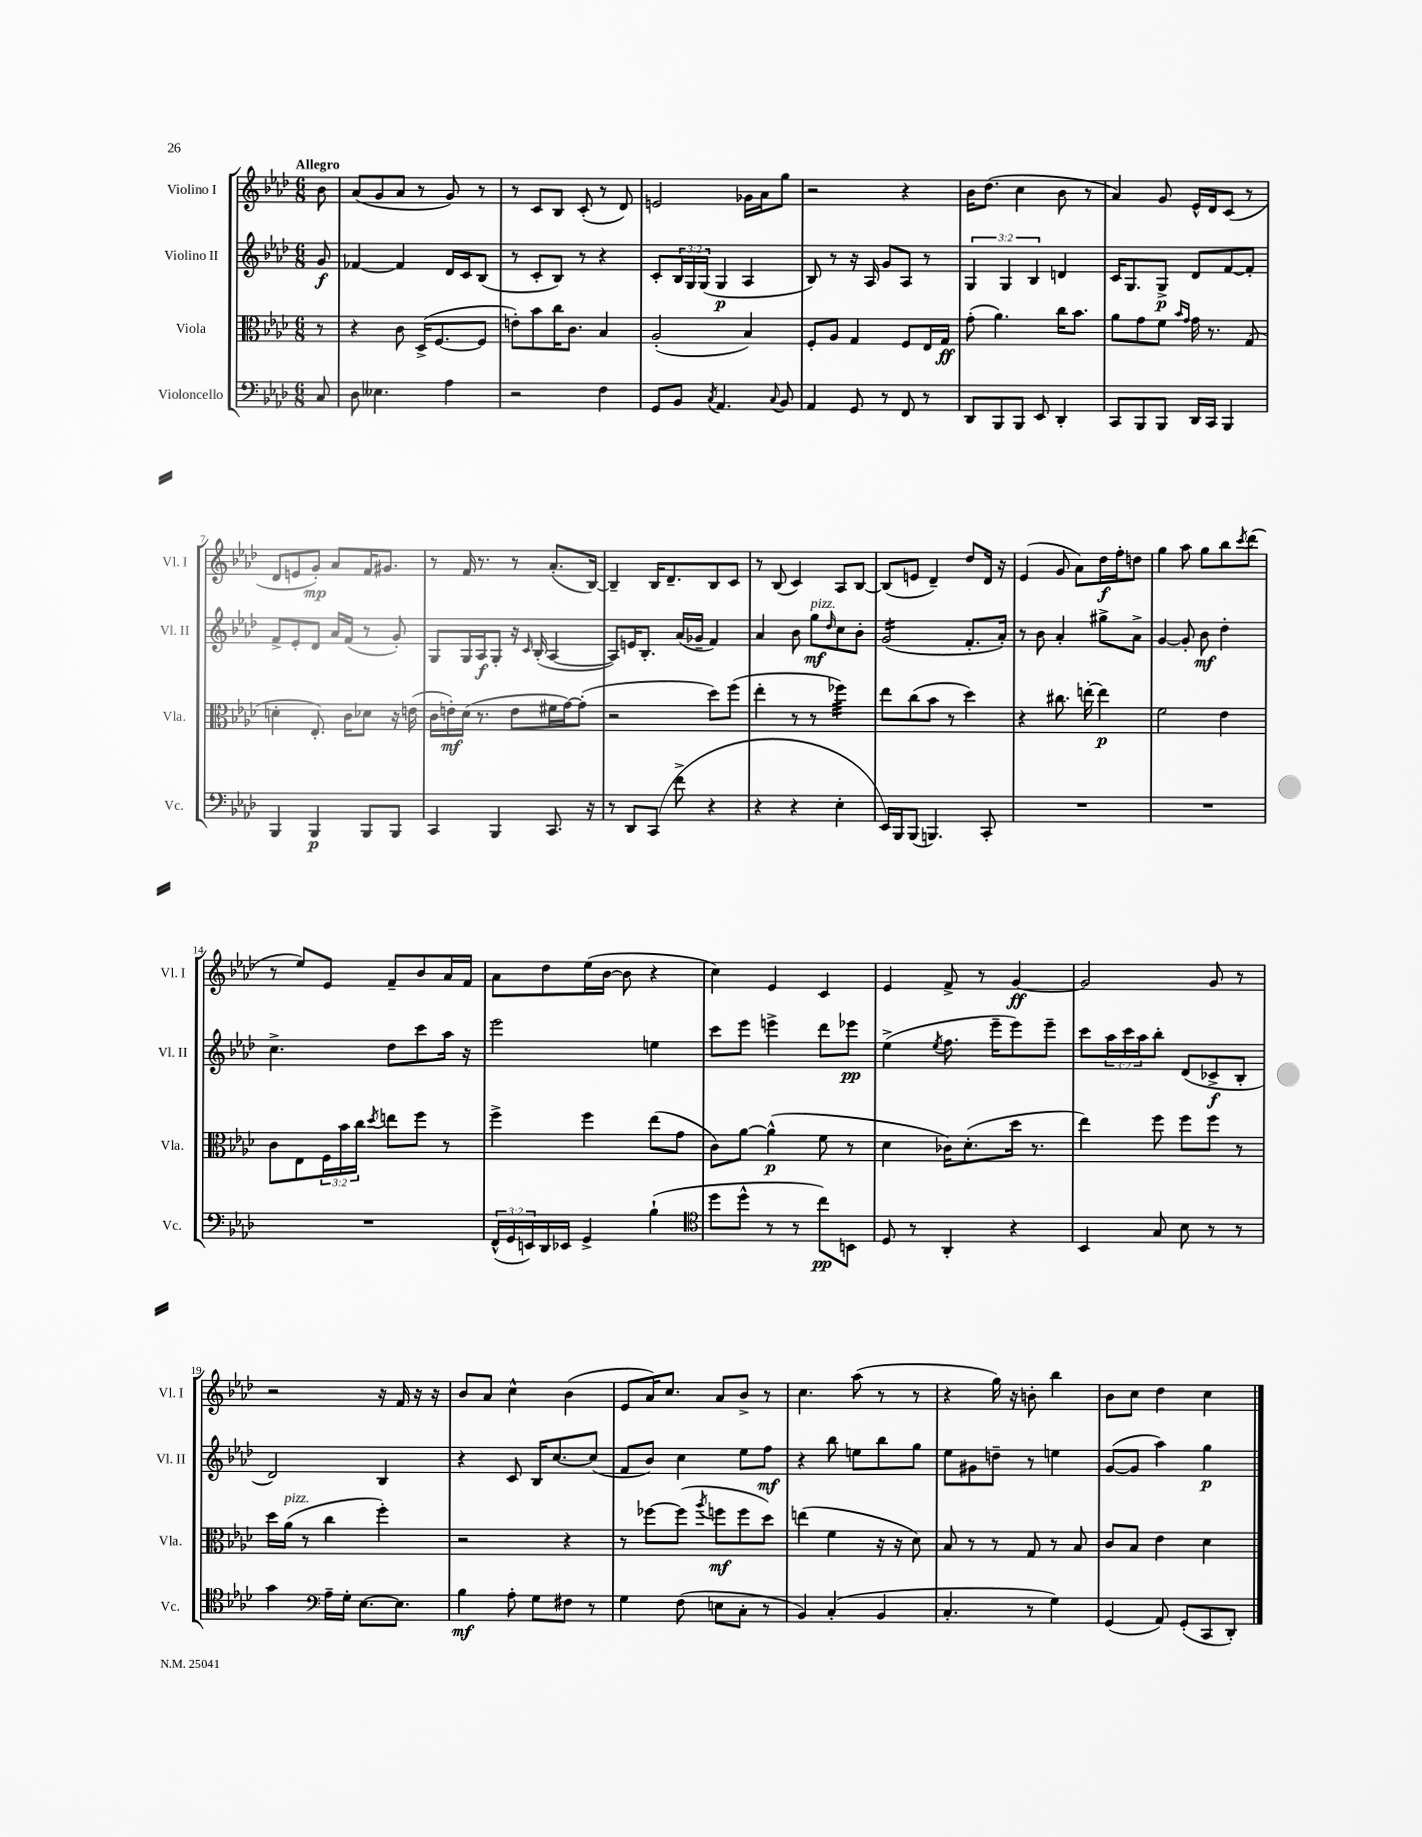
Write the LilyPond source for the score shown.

<<
\new StaffGroup <<
\new Staff = "s0" \with { instrumentName = "Violino I" shortInstrumentName = "Vl. I" } {
    \clef treble \key aes \major \numericTimeSignature \time 6/8 \partial 8 \tempo "Allegro"
    bes'8 |
    aes'8( g'8 aes'8 r8 g'8) r8 |
    r8 c'8 bes8 c'8-.( r8 des'8) |
    e'2 ges'16 aes'16 g''8 |
    r2 r4 |
    bes'16 des''8.( c''4 bes'8 r8 |
    aes'4) g'8 ees'16-^ des'16 c'8( r8 |
    des'8 e'8 g'8-.\mp) aes'8 f'16 gis'8. |
    r8 f'16 r8. r8 aes'8.-.( bes16~) |
    bes4-- bes16 des'8.-- bes8 c'8 |
    r8 bes8( c'4) aes8 bes8~ |
    bes8( e'8 des'4--) des''8 des'16 r16 |
    ees'4( g'8 aes'8) des''16\f f''16-. d''8 |
    g''4 aes''8 g''8 bes''8 \acciaccatura { c'''8 } des'''8( |
    r8 ees''8) ees'8 f'8-- bes'8 aes'16 f'16 |
    aes'8 des''8 ees''16( bes'16~ bes'8 r4 |
    c''4) ees'4 c'4 |
    ees'4 f'8-> r8 g'4~\ff |
    g'2 g'8 r8 |
    r2 r16 f'16 r16 r16 |
    bes'8 aes'8 c''4-^ bes'4( |
    ees'8 aes'16) c''8. aes'8 bes'8-> r8 |
    c''4. aes''8( r8 r8 |
    r4 g''16) r16 b'8-. bes''4 |
    bes'8 c''8 des''4 c''4 \bar "|." |
}
\new Staff = "s1" \with { instrumentName = "Violino II" shortInstrumentName = "Vl. II" } {
    \clef treble \key aes \major \numericTimeSignature \time 6/8 \override Staff.TupletNumber.text = #tuplet-number::calc-fraction-text \partial 8
    g'8\f |
    fes'4~ fes'4 des'16 c'16 bes8( |
    r8 c'8-. bes8) r8 r4 |
    c'8-. \tuplet 3/2 { bes16 g16 g16( } g4\p aes4 |
    bes8) r8 r16 aes16 g'8 aes8 r8 |
    \tuplet 3/2 { g4 g4 bes4 } d'4 |
    c'16 g8. g8->\p des'8 f'8~ f'8-. |
    f'8-> ees'8-. des'8 aes'16 f'16( r8 g'8-.) |
    g8 g16 aes16\f g8-. r16 \grace { c'16 } bes16-.( aes4~ |
    aes8) e'16 bes8.-. aes'16( ges'16-- f'4) |
    aes'4 bes'8 g''8\mf^\markup { \italic "pizz." } \grace { des''16 } c''8 bes'8-. |
    g'2:16( f'8.-. aes'16-.) |
    r8 bes'8 aes'4-. gis''8-> aes'8-> |
    g'4~ g'8-. bes'8\mf des''4-. |
    c''4.-> des''8 c'''8 aes''16 r16 |
    ees'''2 e''4 |
    c'''8 ees'''8 e'''4-> des'''8 ees'''8\pp |
    ees''4->( \acciaccatura { ees''8 } f''8. ees'''16-- ees'''8) ees'''8-- |
    c'''8 \tuplet 3/2 { aes''16 c'''16 aes''16 } bes''8-. des'8( ces'8->\f bes8-. |
    des'2) bes4 |
    r4 c'8 bes16 c''8.~ c''8( |
    f'8 bes'8) c''4 ees''8 f''8\mf |
    r4 bes''8 e''8 bes''8 g''8 |
    ees''8 gis'8 d''8-- r8 e''4 |
    g'8~( g'8 aes''4) g''4\p \bar "|." |
}
\new Staff = "s2" \with { instrumentName = "Viola" shortInstrumentName = "Vla." } {
    \clef alto \key aes \major \numericTimeSignature \time 6/8 \override Staff.TupletNumber.text = #tuplet-number::calc-fraction-text \partial 8
    r8 |
    r4 c'8 des16->( f8.~ f8 |
    e'8-.) bes'8 c''16 c'8. bes4 |
    aes2-.( bes4) |
    f8-. aes8 g4 f8 ees16 g16\ff |
    g'8-.( aes'4.) c''16 bes'8. |
    aes'8 g'8 f'8 \grace { bes'16 g'16 } g'16 r8. g8( |
    d'4-. ees8.-.) c'16 des'8 r16 e'16( |
    c'16 e'16-.\mf) des'16( r8. e'8 fis'16 g'16~) g'8-.( |
    r2 des''8) f''8( |
    ees''4-. r8 r8 fes''4:32) |
    ees''8 c''8( bes'8 r8 des''4) |
    r4 cis''8. e''16~-. e''4\p |
    f'2 ees'4 |
    c'8 ees8 \tuplet 3/2 { f16 bes'16 c''16 } \acciaccatura { des''8 } e''8 f''8 r8 |
    f''4-> f''4 ees''8( g'8 |
    c'8) aes'8~ aes'4-^\p( f'8 r8 |
    des'4 ces'16) des'8.-.( des''16 r8. |
    ees''4) f''8 f''8 f''8 r8 |
    des''16 aes'16^\markup { \italic "pizz." }( r8 c''4 f''4-.) |
    r2 r4 |
    r8 fes''8~ fes''8( \acciaccatura { aes''8 } f''8\mf f''8 des''8) |
    e''4( f'4 r16 r16 des'8) |
    bes8 r8 r8 g8 r8 bes8 |
    c'8 bes8 ees'4 des'4 \bar "|." |
}
\new Staff = "s3" \with { instrumentName = "Violoncello" shortInstrumentName = "Vc." } {
    \clef bass \key aes \major \numericTimeSignature \time 6/8 \override Staff.TupletNumber.text = #tuplet-number::calc-fraction-text \partial 8
    c8 |
    des8 eeses4. aes4 |
    r2 f4 |
    g,8 bes,8 \acciaccatura { c8 } aes,4. \appoggiatura { c8 } bes,8 |
    aes,4 g,8 r8 f,8 r8 |
    des,8 bes,,8 bes,,8 ees,8 des,4-. |
    c,8 bes,,8 bes,,8 des,16 c,16 bes,,4 |
    bes,,4 bes,,4\p bes,,8 bes,,8 |
    c,4 bes,,4 c,8. r16 |
    r8 des,8 c,8( f'8-> r4 |
    r4 r4 ees4-. |
    ees,16) bes,,16 bes,,8( b,,4.) c,8-. |
    R2. |
    R2. |
    R2. |
    \tuplet 3/2 { f,16-^( g,16 e,16) } des,16 ees,16 g,4-> bes4-!( |
    \clef tenor des''8 des''8-^ r8 r8 c''8\pp) b,8 |
    des8 r8 aes,4-. r4 |
    bes,4 g8 bes8 r8 r8 |
    g'4 \clef bass aes16-- g16-. ees8.~ ees8. |
    bes4\mf aes8-. g8 fis8 r8 |
    g4 f8( e8 c8-. r8 |
    bes,4) c4-.( bes,4 |
    c4.-. r8 g4) |
    g,4( aes,8) g,8-.( c,8 des,8-.) \bar "|." |
}
>>
>>
